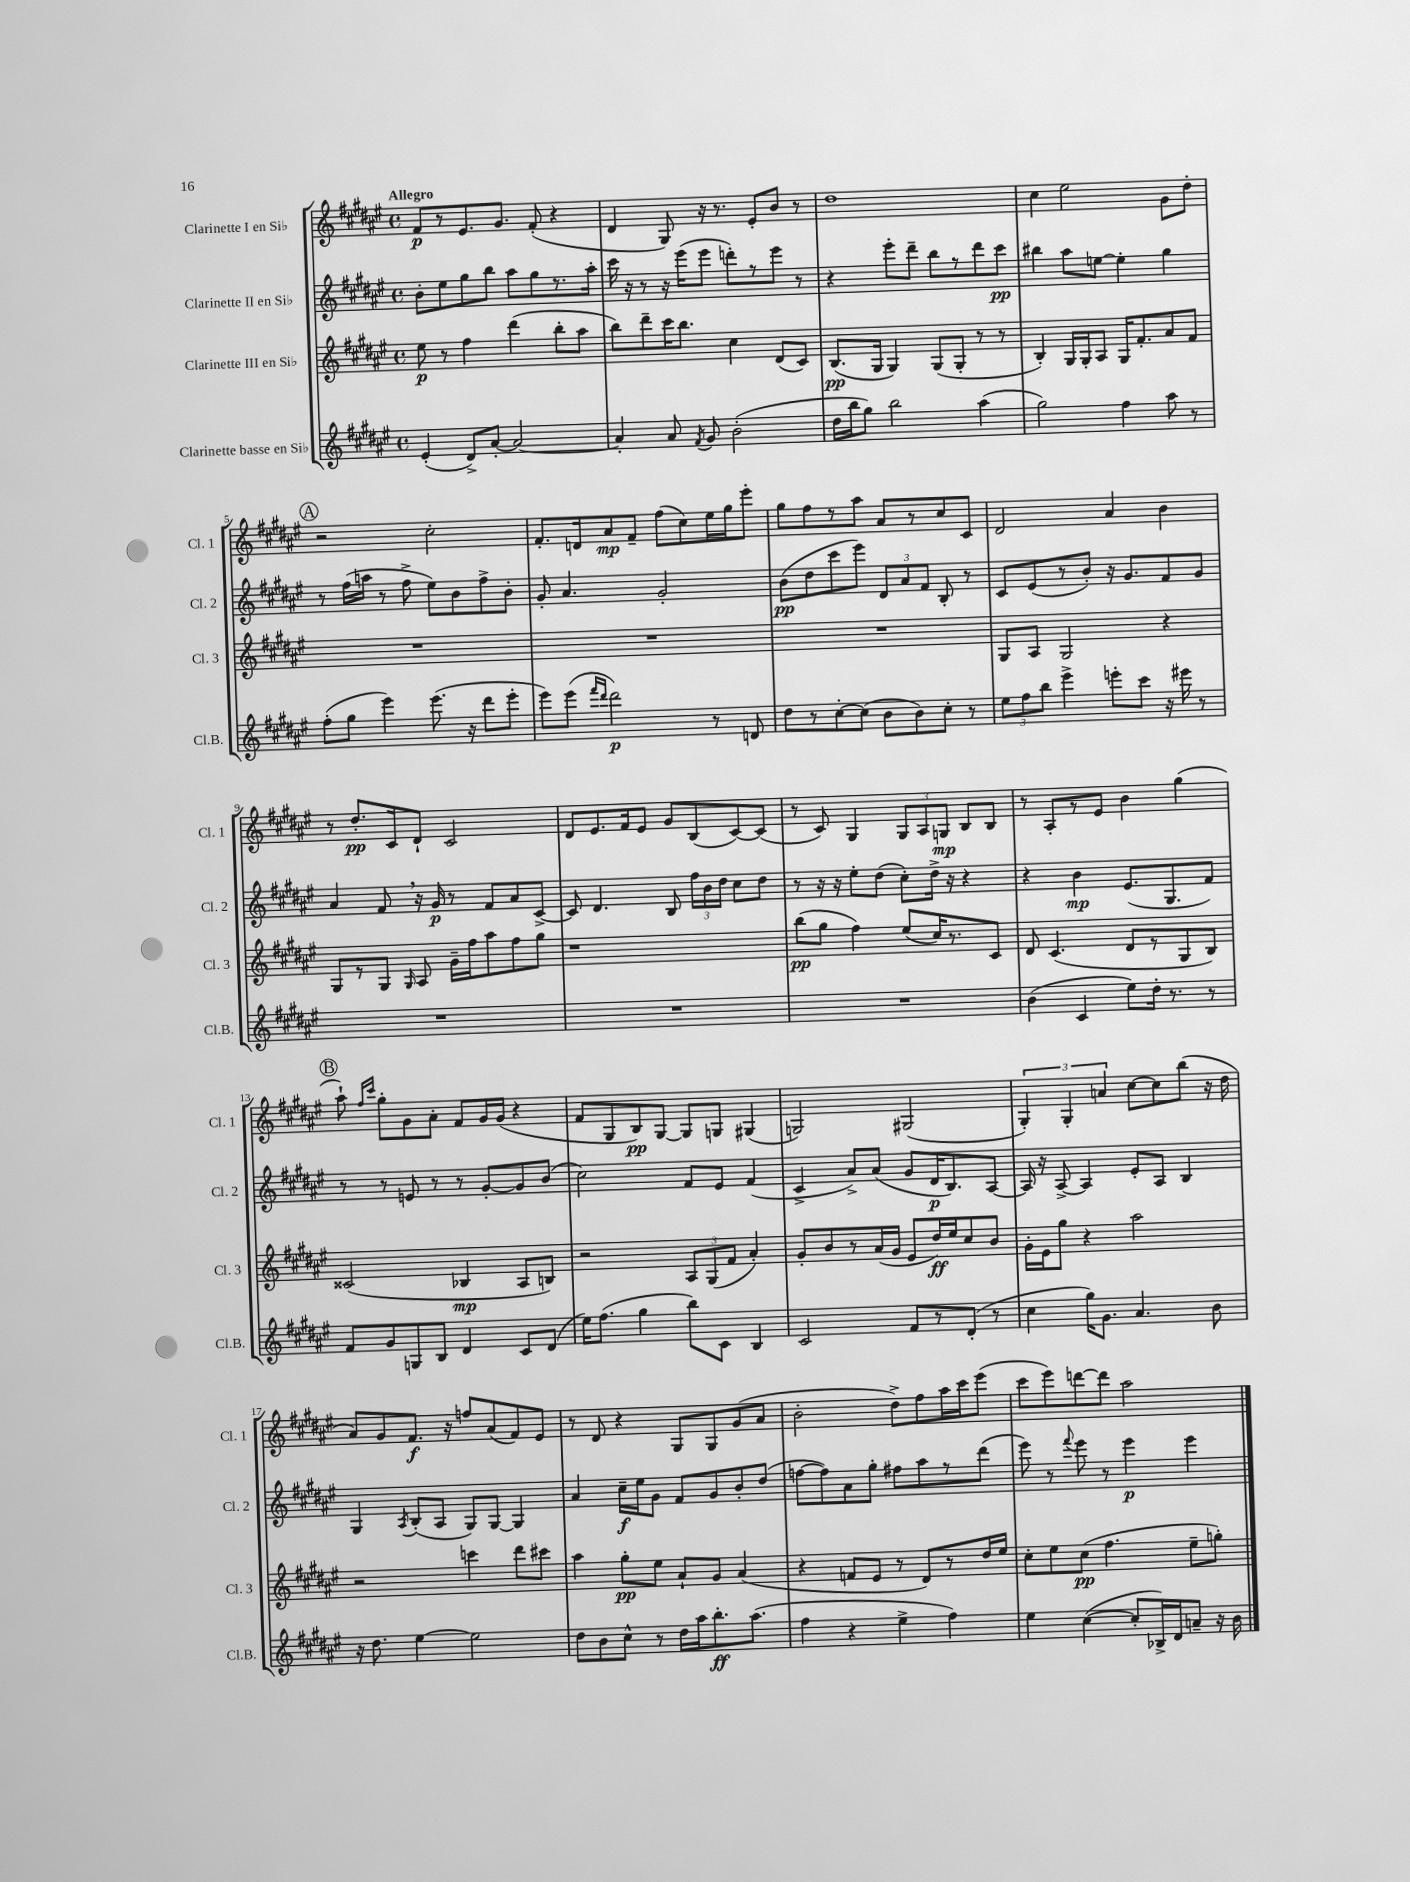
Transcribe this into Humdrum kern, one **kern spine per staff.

**kern	**kern	**kern	**kern
*staff4	*staff3	*staff2	*staff1
*clefG2	*clefG2	*clefG2	*clefG2
*k[f#c#g#d#a#e#]	*k[f#c#g#d#a#e#]	*k[f#c#g#d#a#e#]	*k[f#c#g#d#a#e#]
*M4/4	*M4/4	*M4/4	*M4/4
*met(c)	*met(c)	*met(c)	*met(c)
(4e#'	8ee#	8b'	8f#
.	8r	8ee#	8r
8d#^)	4ff#	8gg#	8.e#
[8a#'	.	8bb	.
.	.	.	8.g#
2a#_	(4ddd#	8aa#	.
.	.	8gg#	(8f#'
.	8bb'	8.r	4r
.	8aa#	.	.
.	.	16aa#'	.
=	=	=	=
4a#']	8bb)	16ccc#	4d#
.	.	16r	.
.	8ddd#~	8r	.
8a#	16ccc#	16r	8G#)
.	8.bb	(16eee#	.
8qf#	.	.	.
8g#	.	8eee#	16r
.	.	.	8.r
(2b'	4cc#	8ddd')	.
.	.	8r	8e#'
.	(8d#	8eee#	8b
.	8c#)	8r	8r
=	=	=	=
16dd#	(8.B	4r	1dd#
16bb	.	.	.
8gg#)	.	.	.
.	16G#	.	.
2bb	4G#)	8eee#'	.
.	.	8ddd#~	.
.	(8G#	8bb	.
.	8G#'	8r	.
(4aa#	8r	8ddd#	.
.	8r	8ccc#	.
=	=	=	=
2gg#)	4B')	4bb#	4cc#
.	16G#	8aa#	2ee#
.	16G#'	.	.
.	8A#	[8ee	.
4ff#	16G#	4ee']	.
.	8.f#'	.	.
8aa#	8a#	4gg#	8g#
8r	8f#	.	8dd#'
=	=	=	=
(8ff#'	1r	8r	2r
8gg#	.	(16ff#	.
.	.	16aa	.
4eee#)	.	8r	.
.	.	8ff#^	.
(8.eee#	.	8ee#)	2cc#'
.	.	8b	.
16r	.	.	.
8ddd#	.	8ff#^	.
8eee#'	.	8b'	.
=	=	=	=
8eee#)	1r	8g#'	8.f#'
(8eee#	.	4.a#	.
.	.	.	16d
16qqfff#	.	.	.
16qqddd#	.	.	.
2ddd#)	.	.	8a#
.	.	.	8f#~
.	.	2g#'	(8ff#
.	.	.	8cc#)
8r	.	.	16ee#
.	.	.	16gg#
8d	.	.	8eee#'
=	=	=	=
8dd#	1r	(8b	8gg#
8r	.	8dd#	8ff#
[8cc#'	.	8ccc#	8r
(8cc#]	.	8eee#)	8aa#
8b	.	12d#	8a#
.	.	12a#	.
8b)	.	.	8r
.	.	12f#	.
8cc#'	.	8B'	8cc#
8r	.	8r	8c#
=	=	=	=
12ee#	8G#	8c#	2d#
12ff#	.	.	.
.	8A#	(8e#	.
12bb	.	.	.
4eee#^	2G#	8r	.
.	.	8b')	.
8eee'	.	16r	4a#
.	.	8.g#	.
8ccc#	.	.	.
16r	4r	8f#	4b
16eee#	.	.	.
8r	.	8g#	.
=	=	=	=
1r	8G#	4a#	8r
.	8r	.	8.dd#'
.	8G#	8f#	.
.	.	.	16c#
.	16qqG#	.	.
.	8A#	16r	8d#`
.	.	16g#	.
.	16g#~	8r	2c#
.	16ff#	.	.
.	8aa#	8f#	.
.	8ff#	8a#	.
.	8gg#	[8c#^	.
=	=	=	=
1r	1r	8c#]	8d#
.	.	4.d#	8.e#
.	.	.	16f#
.	.	.	8e#
.	.	8B	8g#
.	.	24ff#	(8B
.	.	24b	.
.	.	24dd#	.
.	.	8cc#	[8c#)
.	.	8dd#	(8c#]
=	=	=	=
1r	(8bb	8r	8r
.	8gg#	16r	8c#)
.	.	16r	.
.	4ff#)	8ee#'	4G#
.	.	(8dd#	.
.	(8ee#	8cc#')	12G#
.	.	.	12A#
.	16cc#)	16dd#^	.
.	.	.	12G
.	8.r	16r	.
.	.	4r	8B
.	8c#	.	8B
=	=	=	=
(4b	8d#	4r	8r
.	(4.c#	.	8A#'
4c#	.	4b	8r
.	.	.	8e#
8ee#)	8d#	(8.e#	4b
16dd#'	8r	.	.
8.r	.	8.G#	.
.	8G#	.	(4gg#
8r	8B)	8f#)	.
=	=	=	=
8f#	(2c##	8r	8aa#`)
.	.	.	16qqff#
.	.	.	16qqccc#
8g#	.	8r	8gg#'
8G	.	8e	8g#
8B	.	8r	8a#'
4d#	4B-	8r	8f#
.	.	[8g#'	16g#
.	.	.	(16g#
8c#	8A#	8g#]	4r
(8d#	8B)	(8b	.
=	=	=	=
16ee#)	2r	2cc#)	8f#
(8.ff#	.	.	.
.	.	.	8G#
4gg#	.	.	8B)
.	.	.	[8G#
8bb)	12A#	8f#	8G#]
.	(12G#	.	.
8c#	.	8e#	8G
.	12f#	.	.
4B	4a#')	(4f#	(4G#
=	=	=	=
2c#	8g#'	4c#^	2G)
.	8b	.	.
.	8r	8a#^)	.
.	(16a#	(8a#	.
.	16g#	.	.
8f#	8e#	8g#	(2G#
8r	16dd#)	16d#	.
.	16ee#	8.B)	.
(8d#'	8cc#	.	.
8r	8b	[8A#	.
=	=	=	=
4cc#	16g#'	16A#]	6G#')
.	16e#	16r	.
.	8gg#	[8A#^	.
.	.	.	6G#'
16gg#)	4r	4A#]	.
8.g#	.	.	.
.	.	.	6a
4.a#	2aa#	8e#'	[8cc#
.	.	8A#	8cc#]
.	.	4B	(8bb
8b	.	.	16r
.	.	.	16dd#
=	=	=	=
16r	2r	4G#	8a#)
8.dd#	.	.	.
.	.	.	8g#
.	.	8qA#	.
[4ee#	.	(8B'	8.f#
.	.	8A#	.
.	.	.	16r
2ee#]	4ccc	8G#)	8ff
.	.	[8G#	(8a#
.	8ddd#	4G#]	8f#)
.	8ccc#	.	8e#
=	=	=	=
8dd#	4aa#	4a#	8r
8b	.	.	8d#
8cc#^^	8gg#'	16cc#~	4r
.	.	16ee#	.
8r	8ee#	8g#	.
16dd#	8a#`	8f#	8G#
16aa#	.	.	.
8.bb'	8g#	8g#	8G#
.	(4a#	8b'	(8g#
(8.aa#	.	.	.
.	.	(8dd#	8a#
=	=	=	=
4ff#	4r	[8ff	2b'
.	.	8ff])	.
4r	8f	8a#	.
.	8e#	8gg#'	.
4ee#^	8r	8ff#	8dd#^)
.	8d#)	8aa#	8ff#
4ff#)	8r	8r	16aa#
.	.	.	16ccc#
.	16dd#	(8ddd#	(8eee#
.	16ee#	.	.
=	=	=	=
4ee#	8cc#'	8eee#)	8ccc#
.	8ee#	8r	8eee#)
.	.	8qqfff#	.
([4cc#	(8cc#	8eee#	[8ddd
.	4.ff#	8r	8ddd]
8cc#']	.	4eee#	2aa#
16B-^)	.	.	.
16d#	.	.	.
8a~	8ee#~	4eee#	.
16r	8gg')	.	.
16b	.	.	.
==	==	==	==
*-	*-	*-	*-
